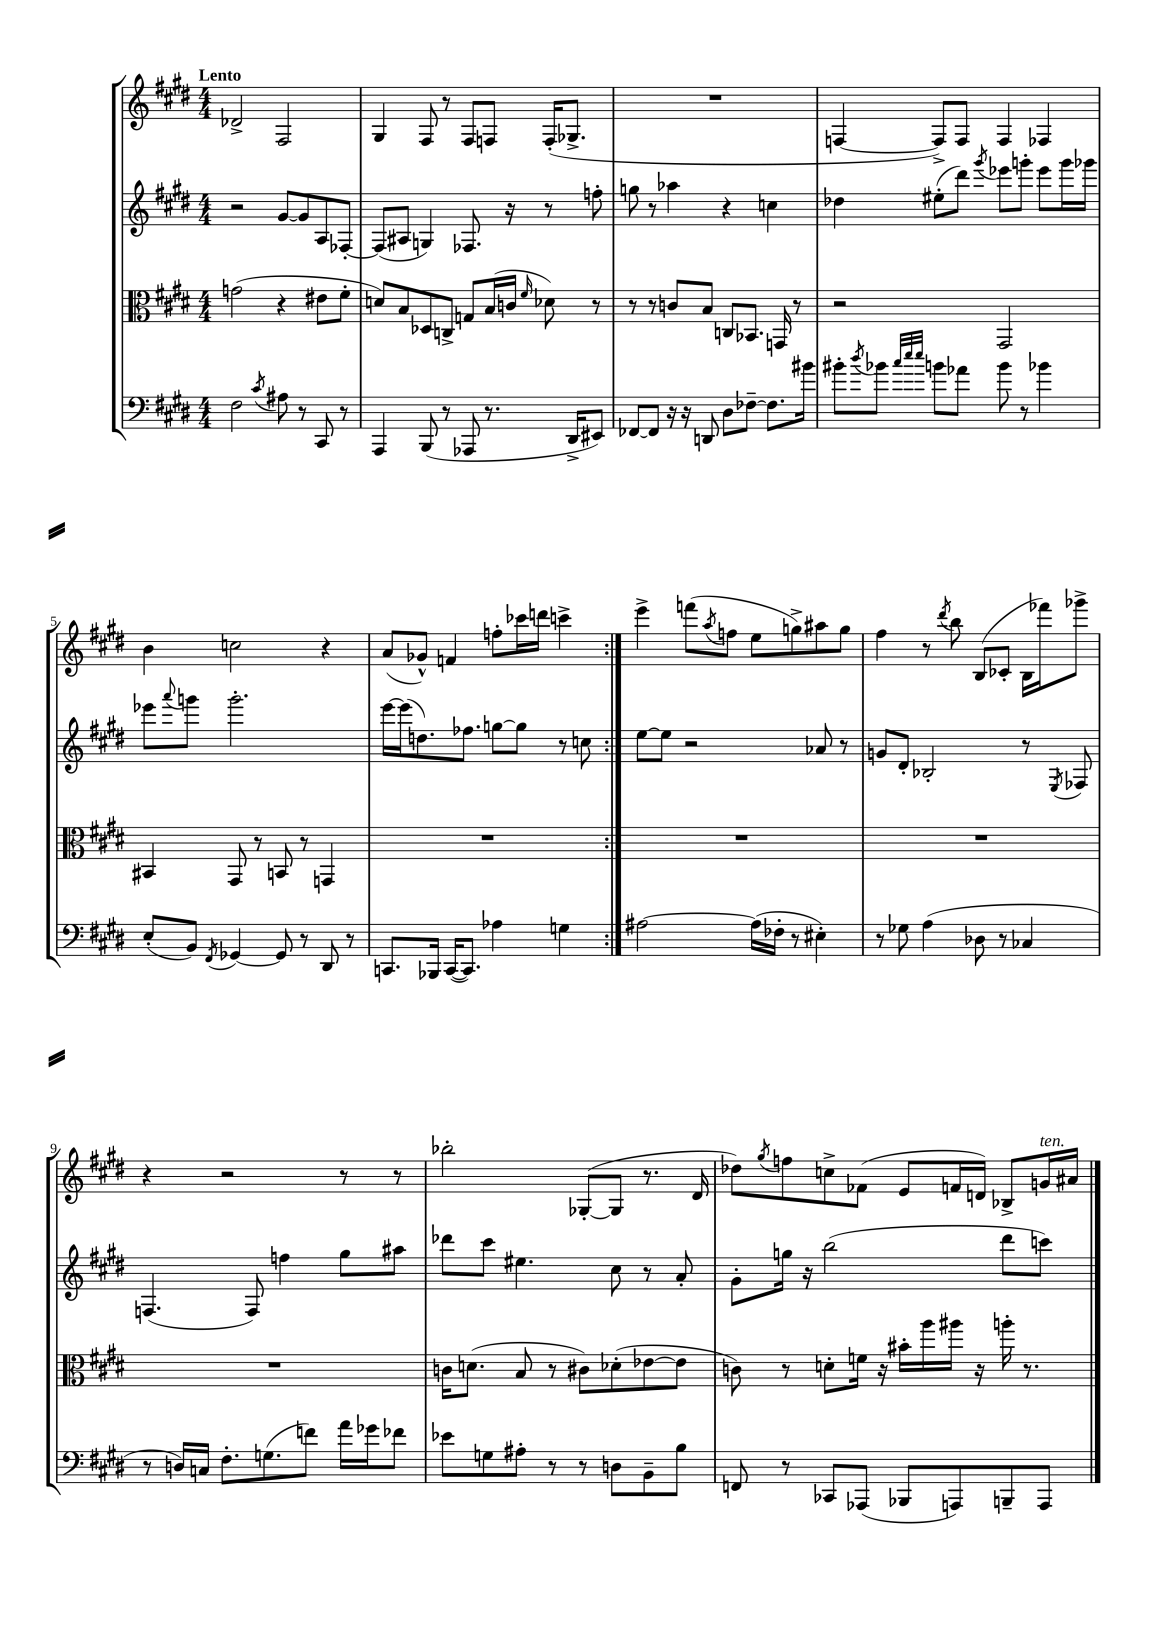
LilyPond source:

<<
\new StaffGroup <<
\new Staff = "s0" {
    \clef treble \key e \major \numericTimeSignature \time 4/4 \tempo "Lento"
    \repeat volta 2 { des'2-> fis2 |
    gis4 fis8 r8 fis8 f8 f16-.( ges8.-> |
    R1 |
    f4~ f8->) f8 f4 fes4 |
    b'4 c''2 r4 |
    a'8( ges'8-^) f'4 f''8-. ces'''16 d'''16 c'''4-> | }
    e'''4-> f'''8( \acciaccatura { a''8 } f''8 e''8 g''8->) ais''8 g''8 |
    fis''4 r8 \acciaccatura { dis'''8 } b''8 b8( ces'8-. b16 fes'''16) ges'''8-> |
    r4 r2 r8 r8 |
    bes''2-. ges8~-.( ges8 r8. dis'16 |
    des''8) \acciaccatura { gis''8 } f''8 c''8-> fes'8( e'8 f'16 d'16) bes8-> g'16^\markup { \italic "ten." } ais'16 \bar "|." |
}
\new Staff = "s1" {
    \clef treble \key e \major \numericTimeSignature \time 4/4
    \repeat volta 2 { r2 gis'8~ gis'8 a8 fes8~-. |
    fes8( ais8 g4) fes8. r16 r8 f''8-. |
    g''8 r8 aes''4 r4 c''4 |
    des''4 eis''8-.( dis'''8) \acciaccatura { gis'''8 } ees'''8 g'''8-. ees'''8 g'''16 ges'''16 |
    ees'''8 \appoggiatura { a'''8 } g'''8 g'''2.-. |
    e'''16~ e'''16( d''8.) fes''8. g''8~ g''8 r8 c''8 | }
    e''8~ e''8 r2 aes'8 r8 |
    g'8 dis'8-. bes2-. r8 \acciaccatura { e8 } fes8 |
    f4.( f8) f''4 gis''8 ais''8 |
    des'''8 cis'''8 eis''4. cis''8 r8 a'8-. |
    gis'8-. g''16 r16 b''2( dis'''8 c'''8) \bar "|." |
}
\new Staff = "s2" {
    \clef alto \key e \major \numericTimeSignature \time 4/4
    \repeat volta 2 { g'2( r4 eis'8 fis'8-. |
    d'8) b8 des8 c8-> g8 b16( c'16 \grace { fis'16 } des'8) r8 |
    r8 r8 c'8 b8 c8 bes,8. g,16 r8 |
    r2 gis,2 |
    bis,4 gis,8 r8 b,8 r8 g,4 |
    R1 | }
    R1 |
    R1 |
    R1 |
    c'16 d'8.( b8 r8 cis'8) des'8-.( ees'8~ ees'8 |
    c'8) r8 d'8-. f'16 r16 bis'16-. a''16 ais''16 r16 a''16-. r8. \bar "|." |
}
\new Staff = "s3" {
    \clef bass \key e \major \numericTimeSignature \time 4/4
    \repeat volta 2 { fis2 \acciaccatura { cis'8 } ais8 r8 cis,8 r8 |
    a,,4 b,,8( r8 aes,,8 r8. dis,16-> eis,8) |
    fes,8~ fes,8 r16 r16 d,8 dis8 fes8~-- fes8. bis'16 |
    bis'8-. \acciaccatura { dis''8 } bes'8 \grace { cis''32 e''32 e''32 } b'8 aes'8 b'8 r8 bes'4 |
    e8-.( b,8) \acciaccatura { fis,8 } ges,4~ ges,8 r8 dis,8 r8 |
    c,8. bes,,16 c,16~( c,8.) aes4 g4 | }
    ais2~ ais16( fes16-. r8 eis4-.) |
    r8 ges8 a4( des8 r8 ces4 |
    r8 d16) c16 fis8.-. g8.( f'8) a'16 ges'16 fes'8 |
    ees'8 g8 ais8-. r8 r8 d8 b,8-- b8 |
    f,8 r8 ces,8 aes,,8( bes,,8 a,,8) b,,8-- a,,8 \bar "|." |
}
>>
>>
